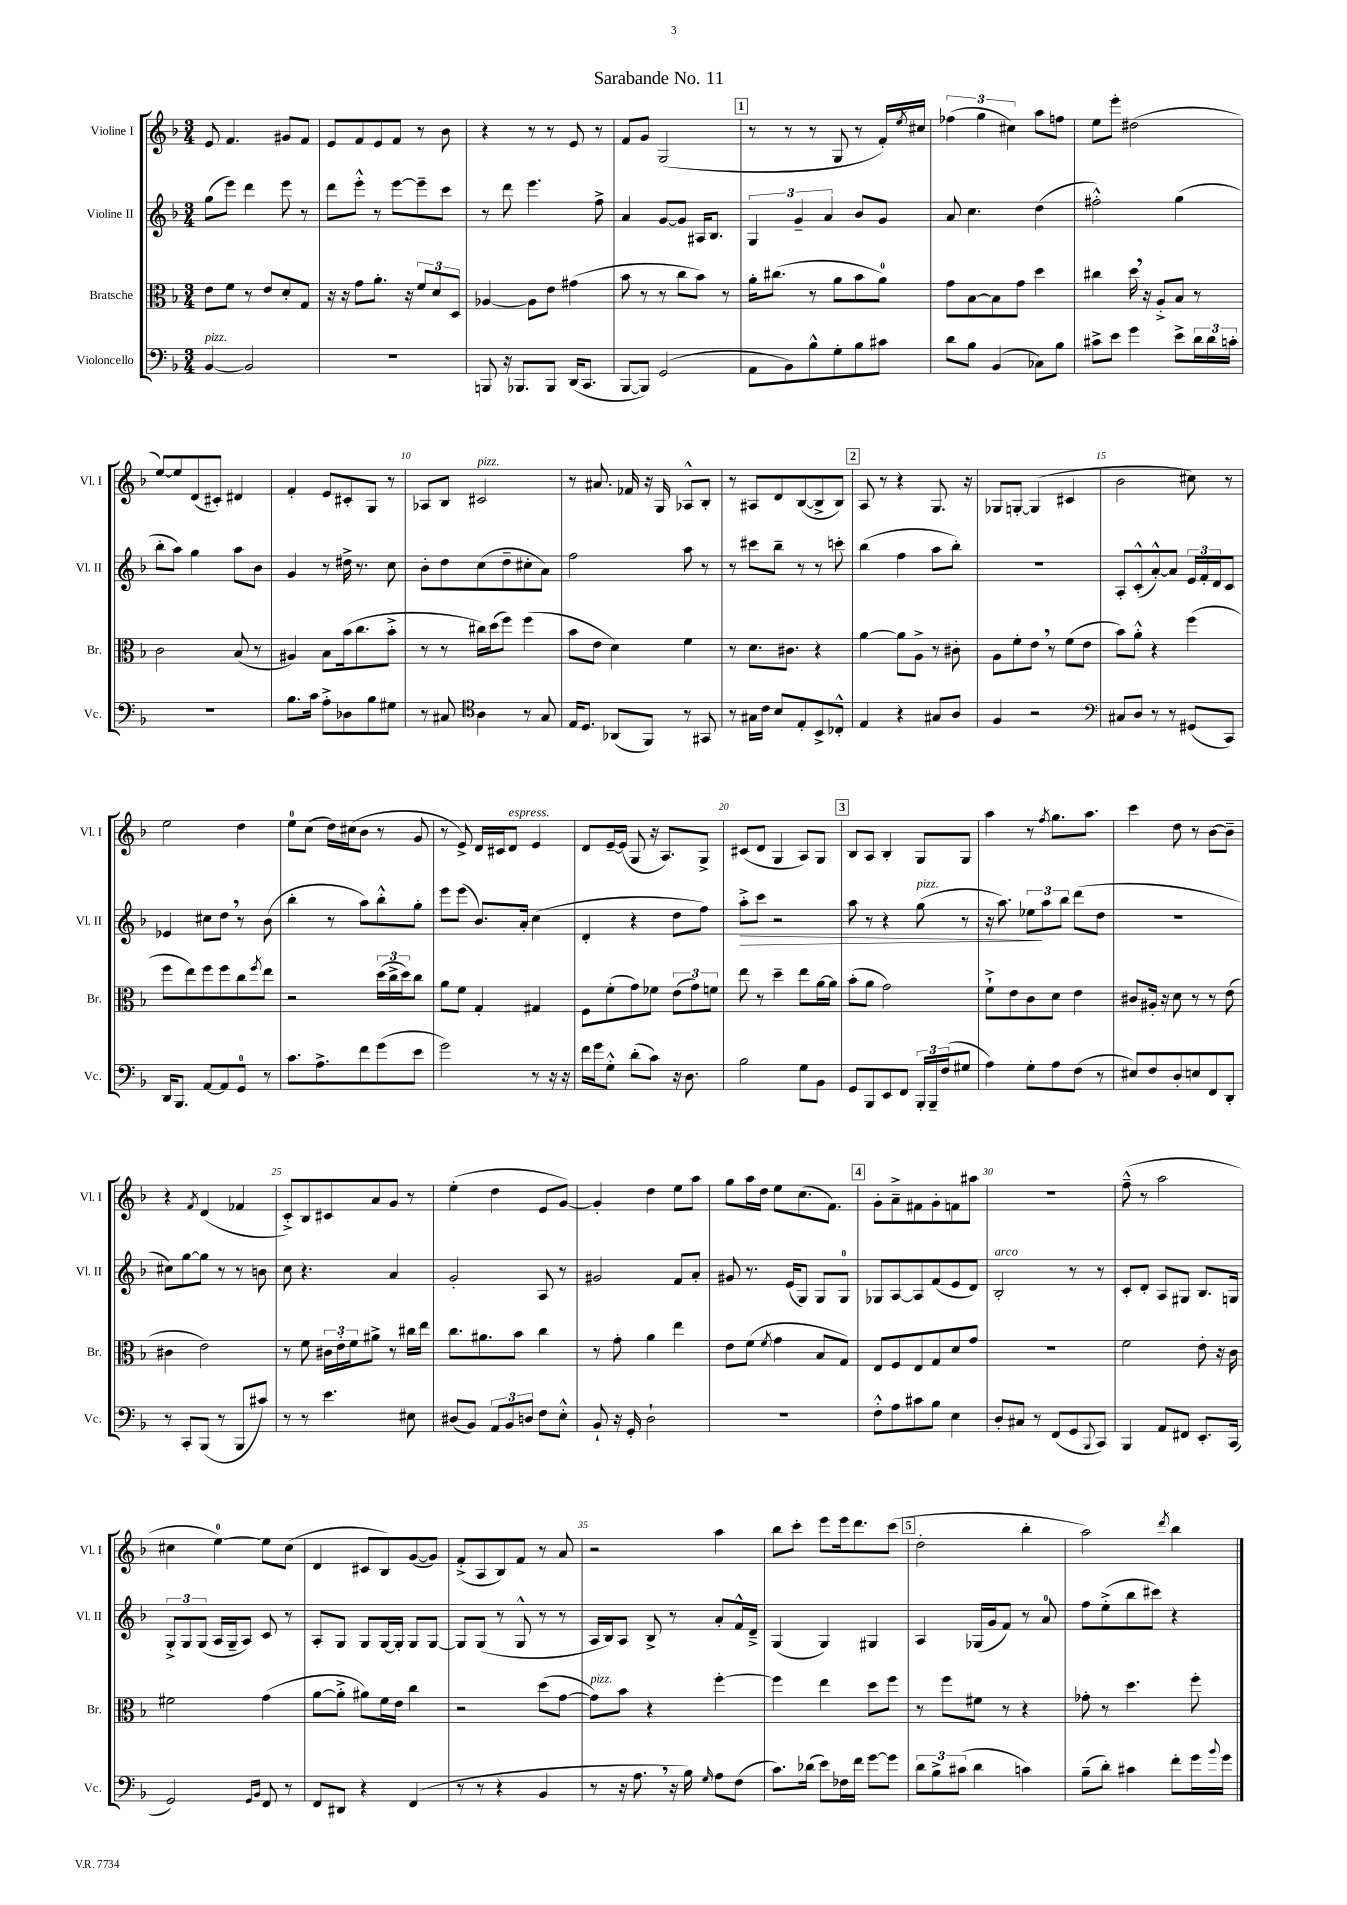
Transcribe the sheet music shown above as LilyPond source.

\header { title = "Sarabande No. 11" }
<<
\new StaffGroup <<
\new Staff = "s0" \with { instrumentName = "Violine I" shortInstrumentName = "Vl. I" } {
    \clef treble \key f \major \numericTimeSignature \time 3/4
    e'8 f'4. gis'8 f'8 |
    e'8 f'8 e'8 f'8 r8 bes'8 |
    r4 r8 r8 e'8 r8 |
    f'8 g'8 g2( |
    \mark \markup { \box "1" } r8 r8 r8 g8 r8 f'16-.) \acciaccatura { e''8 } cis''16 |
    \tuplet 3/2 { fes''4( g''4 cis''4) } a''8 f''8 |
    e''8 e'''8-. dis''2( |
    e''8~) e''8 d'8( cis'8-.) dis'4 |
    f'4-. e'8 cis'8-. g8 r8 |
    aes8 bes8 cis'2^\markup { \italic "pizz." } |
    r8 ais'8. fes'16 r16 g16 aes8-^ bes8-. |
    r8 ais8 d'8 bes8~( bes8-> bes8) |
    \mark \markup { \box "2" } a8 r8 r4 g8. r16 |
    ges8 g8~-. g4( cis'4 |
    bes'2 cis''8) r8 |
    e''2 d''4 |
    e''8-0 c''8( d''16) cis''16( bes'8 r8 g'8 |
    r8 e'8->) d'16 cis'16 d'8^\markup { \italic "espress." } e'4 |
    d'8 e'16~-- e'16( g8 r16 a8.) g8-> |
    cis'8( d'8 g4 a8) g8 |
    \mark \markup { \box "3" } bes8 a8 bes4-. g8 g8 |
    a''4 r8 \acciaccatura { f''8 } g''8. a''8. |
    c'''4 d''8 r8 bes'8~ bes'8-- |
    r4 \acciaccatura { f'8 } d'4( fes'4 |
    c'8-.->) bes8 cis'8 a'8 g'8 r8 |
    e''4-.( d''4 e'8 g'8~) |
    g'4-. d''4 e''8 a''8 |
    g''8 a''16 d''16 e''8 c''8.( f'8.) |
    \mark \markup { \box "4" } g'8-. a'8---> fis'8 g'8-. f'8 ais''8 |
    R2. |
    f''8---^( r8 a''2 |
    cis''4 e''4-0~) e''8 cis''8( |
    d'4 cis'8 bes8) g'8~( g'8) |
    f'8-.->( a8 bes8) f'8 r8 a'8 |
    r2 a''4 |
    bes''8 c'''8-. e'''8 e'''16 d'''8. c'''8( |
    \mark \markup { \box "5" } d''2-. bes''4-. |
    a''2) \acciaccatura { d'''8 } bes''4 \bar "|." |
}
\new Staff = "s1" \with { instrumentName = "Violine II" shortInstrumentName = "Vl. II" } {
    \clef treble \key f \major \numericTimeSignature \time 3/4
    g''8( e'''8) d'''4 e'''8 r8 |
    d'''8 e'''8-.-^ r8 e'''8~ e'''8-- c'''8 |
    r8 d'''8 e'''4. f''8-> |
    a'4 g'8~ g'8 ais16 bes8. |
    \mark \markup { \box "1" } \tuplet 3/2 { g4 g'4-- a'4 } bes'8 g'8 |
    a'8 c''4. d''4( |
    fis''2-.-^) g''4( |
    bes''8-. a''8) g''4 a''8 bes'8 |
    g'4 r8 dis''16-> r8. c''8 |
    bes'8-. d''8 c''8( d''8-- cis''8-. a'8) |
    f''2 a''8 r8 |
    r8 cis'''8 bes''8-- r8 r8 c'''8-. |
    \mark \markup { \box "2" } bes''4( f''4 a''8 bes''8-.) |
    R2. |
    a8-. c'8-.-^( a'8~-.-^) a'8 \tuplet 3/2 { e'16 f'16-. d'16 } c'8 |
    ees'4 cis''8 d''8 \breathe r8 bes'8( |
    bes''4-. r8 a''8) bes''8-.-^ g''8-. |
    e'''8 e'''8( bes'8.) a'16-. c''4( |
    d'4-. r4 d''8 f''8) |
    a''8-.->\> c'''8 r2 |
    \mark \markup { \box "3" } a''8 r8 r4 g''8^\markup { \italic "pizz." }( r8 |
    r16 a''8.) \tuplet 3/2 { ees''8\! a''8 bes''8 } d'''8( d''8 |
    R2. |
    cis''8) g''8~ g''8 r8 r8 b'8 |
    c''8 r4. a'4 |
    g'2-. a8 r8 |
    gis'2 f'8 a'8-. |
    gis'8 r8. e'16( g8) g8 g8-0 |
    \mark \markup { \box "4" } ges8 a8~ a8 f'8( e'8 d'8) |
    bes2-.^\markup { \italic "arco" } r8 r8 |
    c'8-. d'8-. a8 gis8 bes8. g16 |
    \tuplet 3/2 { g8-.-> g8 g8( } a16 g16-- a8) c'8 r8 |
    a8-. g8 g8 g16~ g16-. g8 g8~ |
    g8 g8( r8 g8-^ r8 r8 |
    a16 bes16) a8 bes8-> r8 a'8-. f'16-^ d'16---> |
    g4( g4) gis4 |
    \mark \markup { \box "5" } a4 ges16( g'16 f'8) r8 a'8-0 |
    f''8 e''8-.->( bes''8 cis'''8) r4 \bar "|." |
}
\new Staff = "s2" \with { instrumentName = "Bratsche" shortInstrumentName = "Br." } {
    \clef alto \key f \major \numericTimeSignature \time 3/4
    e'8 f'8 r8 e'8 d'8-. g8 |
    r16 r16 g'8 a'8.-. r16 \tuplet 3/2 { f'8 d'8 d8 } |
    aes4~ aes8 e'8 gis'4( |
    bes'8 r8 r8 c''8 bes'8) r8 |
    \mark \markup { \box "1" } a'16-. cis''8.( r8 a'8 bes'8 a'8-0) |
    g'8 bes8~ bes8 g'8 d''4 |
    cis''4 d''16 \breathe r16 a8-.-> bes8 r8 |
    c'2 bes8( r8 |
    ais4) bes8 bes'16( c''8. bes'8-.-> |
    r8 r8 cis''16) d''16( f''8) f''4( |
    bes'8 e'8 d'4) f'4 |
    r8 d'8. cis'8. r4 |
    \mark \markup { \box "2" } a'4~ a'8 a8-> r8 cis'8-. |
    a8 f'8-. e'8 \breathe r8 f'8( e'8 |
    bes'8) a'8-.-^ r4 f''4( |
    f''8 e''8) f''8 f''8 c''8 \acciaccatura { f''8 } e''8 |
    r2 \tuplet 3/2 { d''16( c''16-> d''16) } c''8 |
    a'8 f'8 g4-. gis4 |
    f8 f'8-.( g'8) fes'8 \tuplet 3/2 { e'8( g'8) f'8 } |
    e''8 r8 d''4-- e''8 a'16~ a'16 |
    \mark \markup { \box "3" } bes'8-.( a'8 g'2) |
    f'8-!-> e'8 c'8 d'8 e'4 |
    cis'8 ais16-. r16 d'8 r8 r8 e'8( |
    cis'4 e'2) |
    r8 f'8 \tuplet 3/2 { cis'16 e'16-. f'16 } ais'8-> r8 cis''16 e''16 |
    c''8. ais'8. bes'8 c''4 |
    r8 g'8-. a'4 e''4 |
    e'8 f'8( \acciaccatura { f'8 } g'4 bes8 g8) |
    \mark \markup { \box "4" } e8 f8 e8 g8 d'8 g'8 |
    R2. |
    f'2 e'8-. r16 c'16 |
    fis'2 g'4( |
    a'8~ a'8-.-> ais'8) f'16 e'16 c''4 |
    r2 d''8( g'8~ |
    g'8^\markup { \italic "pizz." }) bes'8 r4 f''4~-. |
    f''4 e''4 d''8 f''8 |
    \mark \markup { \box "5" } r8 f''8 fis'8 r8 r4 |
    ges'8-. r8 d''4. f''8-. \bar "|." |
}
\new Staff = "s3" \with { instrumentName = "Violoncello" shortInstrumentName = "Vc." } {
    \clef bass \key f \major \numericTimeSignature \time 3/4
    bes,4~^\markup { \italic "pizz." } bes,2 |
    R2. |
    b,,8 r16 bes,,8. bes,,8 d,16( c,8. |
    bes,,8~ bes,,8) g,2( |
    \mark \markup { \box "1" } a,8 bes,8) bes8-^ g8-. bes8 cis'8 |
    d'8 bes8 bes,4( ces8) bes8 |
    cis'8-> e'8 g'4 e'8-> \tuplet 3/2 { d'16 d'16 c'16-. } |
    R2. |
    bes8. c'16 a8-.-> des8 bes8 gis8 |
    r8 cis8 \clef tenor a4 r8 g8 |
    e16 d8. aes,8( f,8) r8 gis,8 |
    r8 gis16 c'16 bes8 e8-. bes,8-> ces8-.-^ |
    \mark \markup { \box "2" } e4 r4 gis8 a8 |
    f4 r2 |
    \clef bass cis8 d8 r8 r8 gis,8( c,8) |
    d,16 bes,,8. a,8~ a,8 g,8-0 r8 |
    c'8. a8.-> f'8 g'8( e'8 |
    g'2) r8 r16 r16 |
    f'16 g'16 g8-.-^ d'8-.( c'8) r16 d8. |
    bes2 g8 bes,8 |
    \mark \markup { \box "3" } g,8 bes,,8 e,8 f,8 \tuplet 3/2 { bes,,16-. bes,,16-- f16( } gis8 |
    a4) g8-. a8 f8( r8 |
    eis8) f8 d8-. e8 f,8 d,8-. |
    r8 c,8-. bes,,8( r8 bes,,8 cis'8) |
    r8 r8 e'4. eis8 |
    dis8( bes,8) \tuplet 3/2 { a,8 bes,8 d8 } f8 e8-.-^ |
    bes,8-! r16 g,16-. d2-! |
    R2. |
    \mark \markup { \box "4" } f8-.-^ a8 cis'8 bes8 e4 |
    d8-. cis8 r8 f,8( g,8 \appoggiatura { bes,,8 } c,8) |
    bes,,4 a,8 fis,8 e,8.-. c,16( |
    g,2) \grace { g,16 bes,16 } f,8 r8 |
    f,8 dis,8 r4 f,4( |
    r8 r8 r4 bes,4 |
    r8 r16 a8. \breathe r16 bes16) \grace { g16 } a8 f8( |
    c'8.) des'16( e'8) fes16 f'16 g'8~ g'8 |
    \mark \markup { \box "5" } \tuplet 3/2 { d'8 bes8-> cis'8( } d'4 c'4) |
    bes8--( d'8-.) cis'4 f'8-. g'16 \appoggiatura { bes'8 } g'16 \bar "|." |
}
>>
>>
\layout { \context { \Score \override BarNumber.break-visibility = ##(#f #t #t) barNumberVisibility = #(every-nth-bar-number-visible 5) } }
